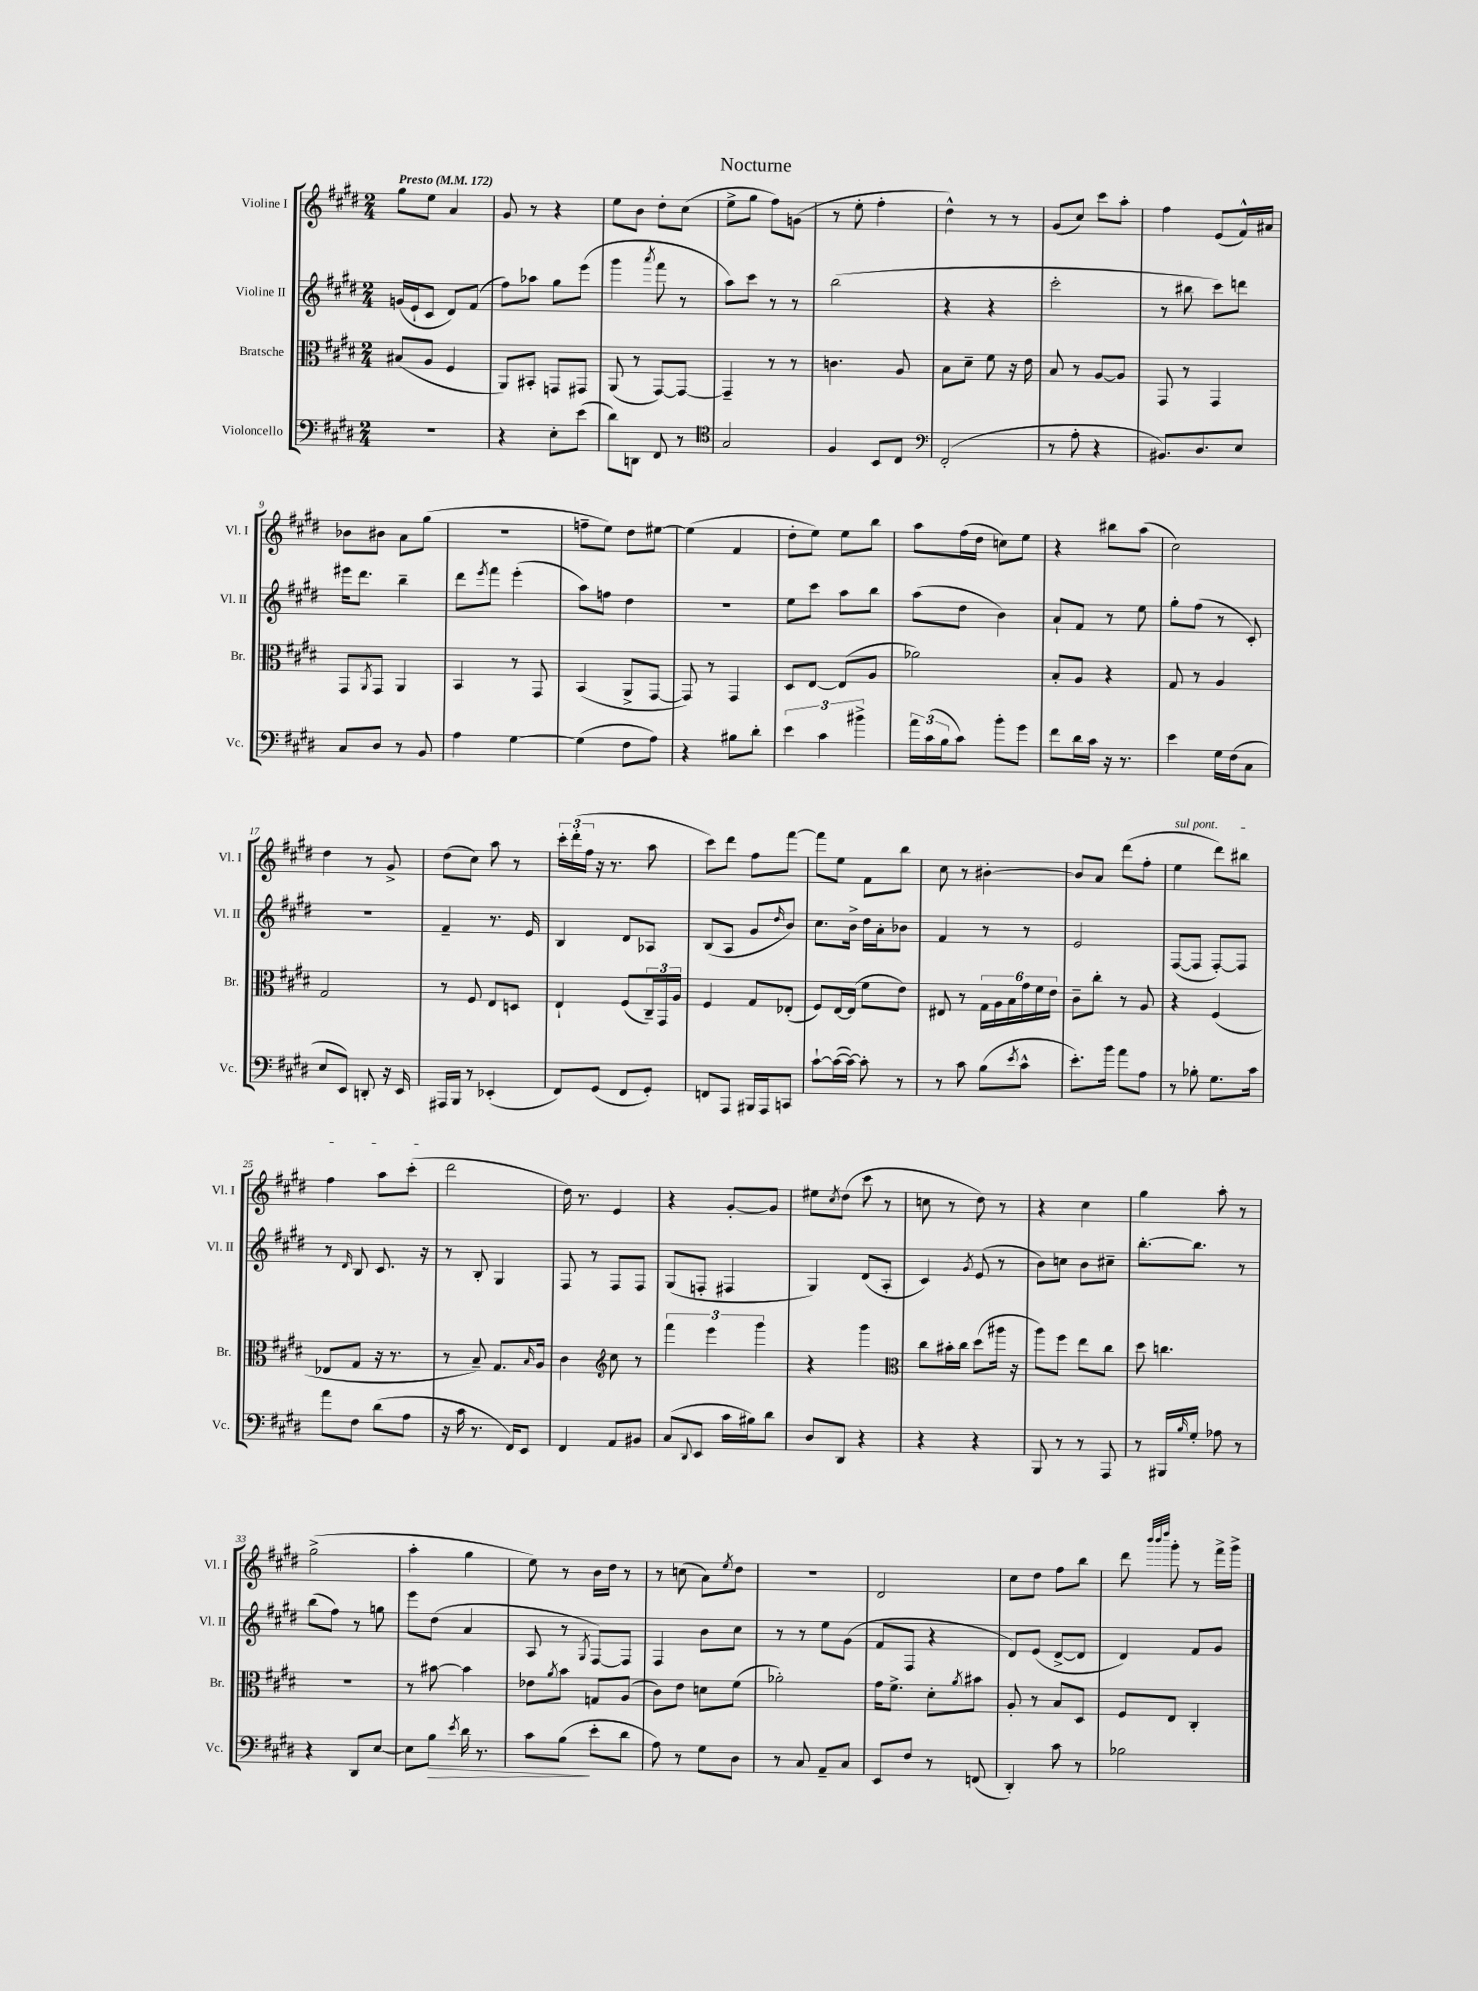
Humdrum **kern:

**kern	**kern	**kern	**kern
*staff4	*staff3	*staff2	*staff1
*clefF4	*clefC3	*clefG2	*clefG2
*k[f#c#g#d#]	*k[f#c#g#d#]	*k[f#c#g#d#]	*k[f#c#g#d#]
*M2/4	*M2/4	*M2/4	*M2/4
*MM172	*MM172	*MM172	*MM172
2r	(8B#	(16g	8gg#
.	.	16e`	.
.	8A	8c#	8ee
.	4F#	8d#)	4a
.	.	(8f#	.
=	=	=	=
4r	8AA)	8ff#)	8g#
.	8BB#'	8aa-	8r
8E'	8GG	8gg#	4r
(8e	8GG#	(8eee	.
=	=	=	=
8d#)	(8AA	4ggg#	8ee
8DD	8r	.	8b
.	.	8qaaa	.
8FF#	[8GG#)	8fff#	8dd#'
8r	8GG#_	8r	(8cc#
=	=	=	=
*clefC4	*	*	*
2G#	4GG#~]	8aa)	8ee^
.	.	8ccc#	8gg#
.	8r	8r	8ff#)
.	8r	8r	(8g
=	=	=	=
4F#	4.c	(2bb	8r
.	.	.	8ee'
8BB	.	.	4ff#'
8C#	8A	.	.
=	=	=	=
*clefF4	*	*	*
(2FF#'	8B	4r	4dd#^^)
.	8d#~	.	.
.	8f#	4r	8r
.	16r	.	8r
.	16e	.	.
=	=	=	=
8r	8B	2ccc#'	(8g#
8A'	8r	.	8cc#)
4r	[8A	.	8ccc#
.	8A]	.	8aa'
=	=	=	=
8.BB#)	8GG#	8r	4ff#
.	8r	8bb#	.
8.D#	.	.	.
.	4GG#	8ccc#)	(8e
8E	.	8ddd	16f#^^)
.	.	.	16a#
=	=	=	=
8C#	8GG#	16eee#	8b-
.	.	8.ddd#	.
.	8qAA	.	.
8D#	8GG#	.	8b#
8r	4AA	4bb~	8a
8BB	.	.	(8gg#
=	=	=	=
4A	4BB	8ddd#	2r
.	.	8qeee	.
.	.	8fff#	.
[4G#	8r	(4eee'	.
.	8GG#	.	.
=	=	=	=
(4G#]	(4BB	8aa)	8ff~
.	.	8ff	8ee)
8F#	8AA^	4dd#	8dd#
8A)	[8GG#	.	[8ee#
=	=	=	=
4r	8GG#])	2r	(4ee#]
.	8r	.	.
8B#	4GG#	.	4f#
8d#'	.	.	.
=	=	=	=
6e	8D#	8ee	8dd#'
.	[8E	8ccc#	8ee)
6c#	.	.	.
.	(8E]	8aa	8ee
6b#^	.	.	.
.	8A	8bb	8bb
=	=	=	=
24a	2a-)	(8aa	8aa
(24c#	.	.	.
24B	.	.	.
8c#)	.	8dd#	(16ff#
.	.	.	16dd#
8b'	.	4b)	8cc)
8g#	.	.	8ee
=	=	=	=
8f#	8B'	8a`	4r
16d#	8A	8f#	.
16c#	.	.	.
16r	4r	8r	8bb#
8.r	.	.	.
.	.	8ee	(8aa
=	=	=	=
4e	8G#	8gg#'	2cc#)
.	8r	(8ff#	.
16G#	4A	8r	.
(16F#	.	.	.
8C#	.	8c#')	.
=	=	=	=
8E	2G#	2r	4dd#
8EE)	.	.	.
8DD'	.	.	8r
16r	.	.	8g#^
16EE	.	.	.
=	=	=	=
16AAA#	8r	4f#~	(8dd#
16BBB	.	.	.
8r	8F#	.	8cc#)
(4EE-'	8E	8.r	8aa
.	8D	.	8r
.	.	16e	.
=	=	=	=
8FF#)	4E`	4B	24ccc#'
.	.	.	(24ddd#'
.	.	.	24ff#
(8GG#	.	.	16r
.	.	.	8.r
8FF#	(8F#	8d#	.
8GG#')	24C#~)	8A-	8aa
.	24GG#	.	.
.	24A	.	.
=	=	=	=
8FF	4F#	(8B	8ccc#)
8AAA	.	8A	8ddd#
16BBB#	8G#	8g#	8ff#
16AAA	.	.	.
.	.	16qqdd#	.
8CC	(8E-'	8b)	[8fff#
=	=	=	=
[8c#`	8F#)	8.cc#	8fff#]
(16c#_	[16E	.	8ee
16c#_)	(16E]	16b^	.
8c#']	8f#	16dd#	8f#
.	.	16a'	.
8r	8e)	8b-	8bb
=	=	=	=
8r	8E#	4f#	8cc#
8c#	8r	.	8r
(8B	24G#	8r	[4b#'
.	24A	.	.
.	24B	.	.
8qe	.	.	.
8c#^^	24g#	8r	.
.	24f#	.	.
.	24e	.	.
=	=	=	=
8.e')	8c#~	2e	8b#]
.	8cc#'	.	8a
16b	.	.	.
8a	8r	.	(8ddd#
8A	8A	.	8ff#'
=	=	=	=
8r	4r	([8F#	4ee
8B-'	.	8F#]	.
8.G#	(4F#	[8F#')	8ddd#)
.	.	8F#]	8bb#
16c#	.	.	.
=	=	=	=
8a	8E-	8r	4ff#
.	.	16qqd#	.
8F#	8G#	8B	.
(8d#	16r	8.c#	8aa
.	8.r	.	.
8A	.	.	(8ccc#'
.	.	16r	.
=	=	=	=
16r	8r	8r	2ddd#
16c#	.	.	.
8.r	8B~)	8B'	.
.	8.G#	4G#	.
16FF#)	.	.	.
8EE	.	.	.
.	16qqB	.	.
.	16A	.	.
=	=	=	=
4FF#	4c#	8F#	16dd#)
.	.	.	8.r
.	.	8r	.
*	*clefG2	*	*
8AA	8cc#	8F#	4e
8BB#	8r	8F#	.
=	=	=	=
(8C#	6fff#	(8G#	4r
8qqDD#	.	.	.
8EE	.	8F'	.
.	6eee	.	.
16c#	.	4F#	[8g#'
16B#)	.	.	.
.	6ggg#	.	.
8d#	.	.	8g#]
=	=	=	=
8D#	4r	4G#)	8ee#
.	.	.	8qcc#
8DD#	.	.	(8dd#
4r	4ggg#	(8d#	8ccc#
.	.	8A'	8r
=	=	=	=
*	*clefC3	*	*
4r	8cc#	4c#)	8cc
.	16b#'	.	8r
.	16cc#	.	.
.	.	8qg#	.
4r	(8dd#	(8e	8dd#)
.	16aa#	8r	8r
.	16r	.	.
=	=	=	=
8BBB	8aa)	8b)	4r
8r	8ff#	8cc	.
8r	8ee	8b	4cc#
8AAA	8cc#	8cc#~	.
=	=	=	=
8r	8dd#	[8.bb'	4gg#
16BBB#	4.cc	.	.
16qqB	.	.	.
16G#'	.	8.bb]	.
8A-	.	.	8aa'
8r	.	8r	8r
=	=	=	=
4r	2r	(8bb	(2gg#^
.	.	8ff#)	.
8DD#	.	8r	.
[8E	.	8gg	.
=	=	=	=
8E]	8r	8eee	4aa'
8B	[8b#	(8dd#	.
8qe	.	.	.
16d#	4b#]	4a	4gg#
8.r	.	.	.
=	=	=	=
8c#	8e-	8A	8ee)
.	8qa	.	.
(8B	8b	8r	8r
.	.	8qG#	.
8e'	8G	[8F#)	16b
.	.	.	16dd#
8d#	(8A	8F#]	8r
=	=	=	=
8A)	8c#)	4F#	8r
8r	8e	.	(8cc
8G#	8d	8b	8a)
.	.	.	8qee
8D#	(8f#	8cc#	8dd#
=	=	=	=
8r	2a-')	8r	2r
8C#	.	8r	.
8AA~	.	8ee	.
8C#	.	(8g#	.
=	=	=	=
8EE	16g#	8f#	2d#
.	8.f#^	.	.
8F#	.	8F#	.
8r	8d#'	4r	.
.	8qa	.	.
(8FF	8b#	.	.
=	=	=	=
4DD#')	8A'	8d#)	8cc#
.	8r	(8e	8dd#
8c#	8B	[8d#^	8ff#
8r	8D#	8d#]	8bb
=	=	=	=
2B-	8F#	4d#)	8ddd#
.	.	.	32qqbbb
.	.	.	32qqbbb
.	.	.	32qqdddd#
.	8E	.	8ggg#'
.	4C#'	8f#	8r
.	.	8g#	16fff#^
.	.	.	16ggg#^
==	==	==	==
*-	*-	*-	*-
